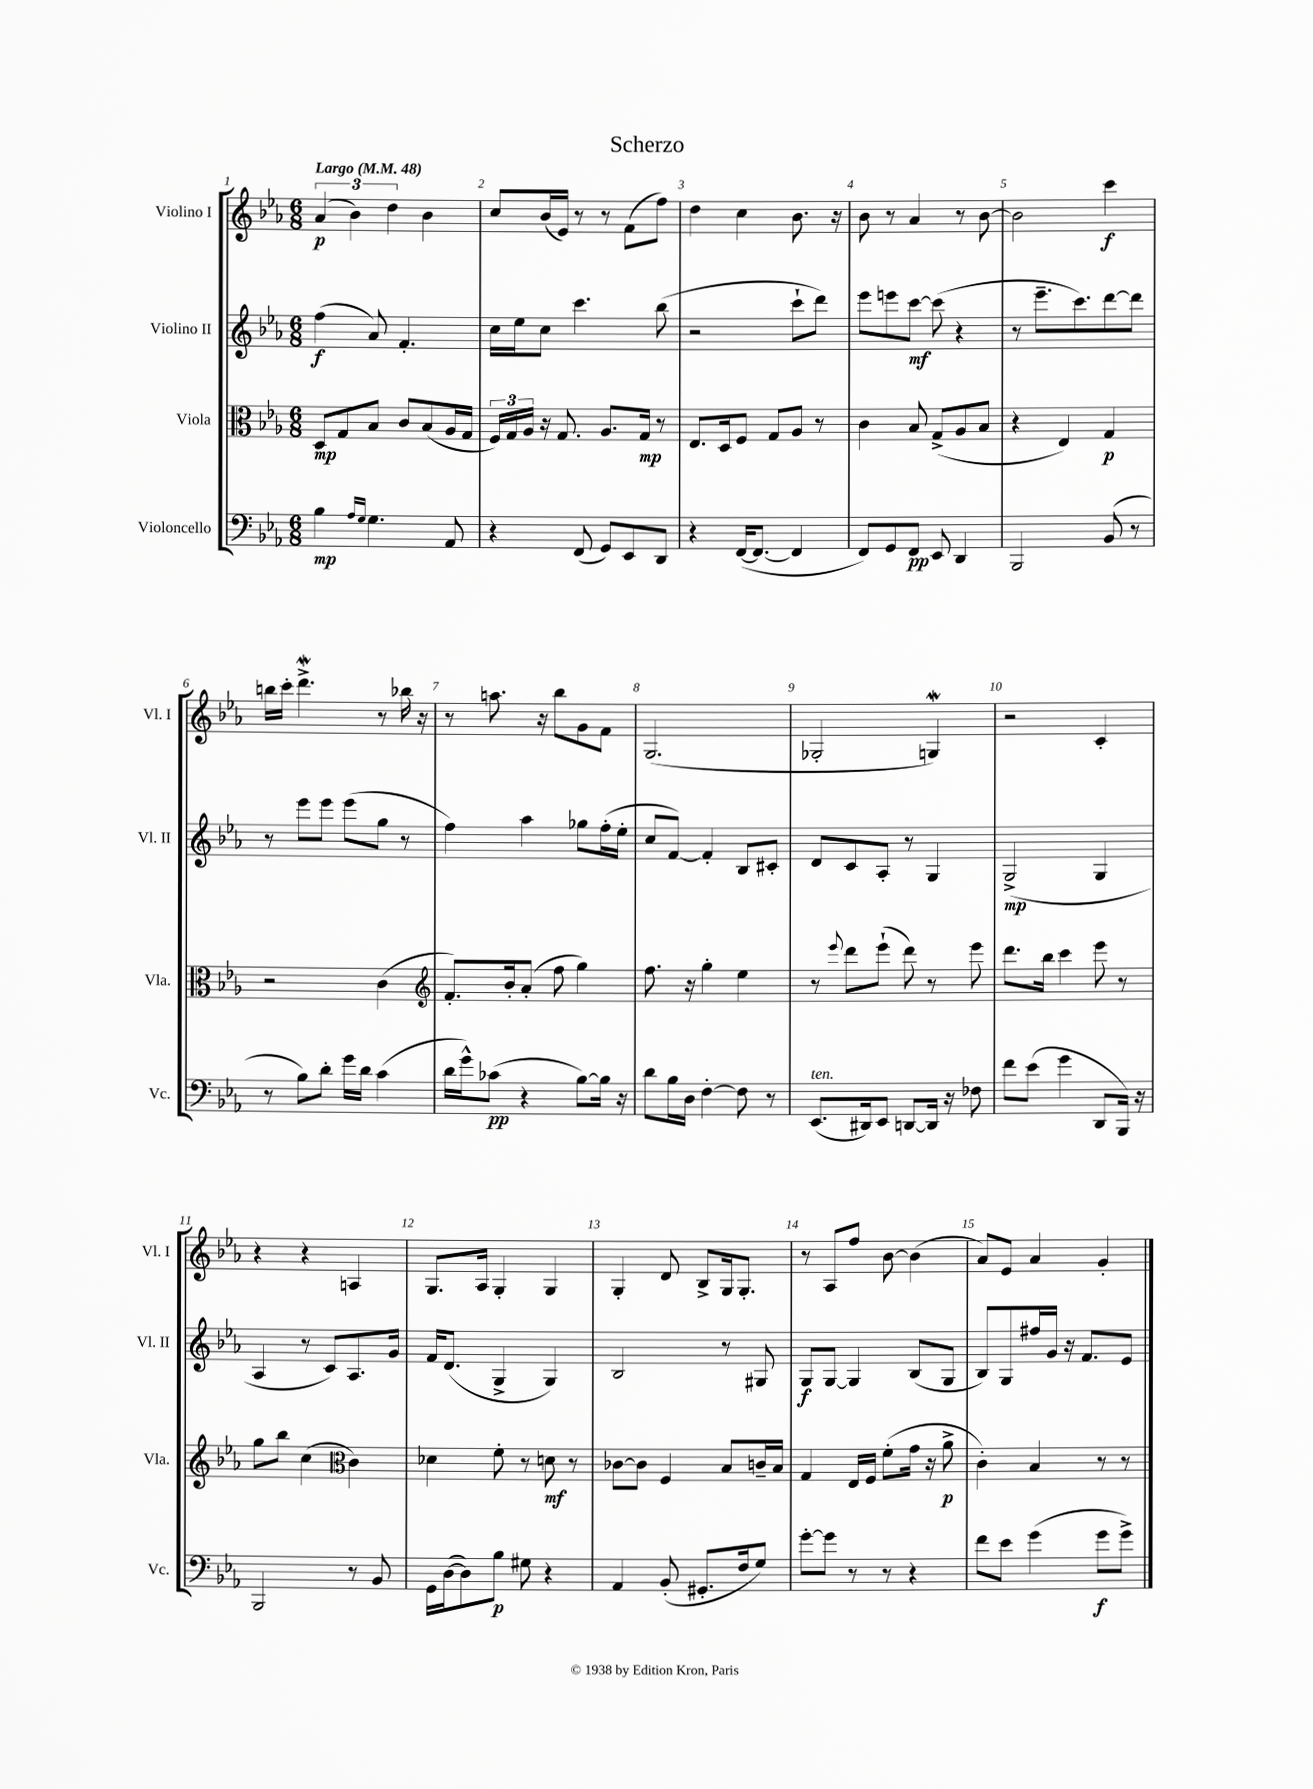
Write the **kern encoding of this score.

**kern	**dynam	**kern	**dynam	**kern	**dynam	**kern	**dynam
*part4	*part4	*part3	*part3	*part2	*part2	*part1	*part1
*staff4	*staff4	*staff3	*staff3	*staff2	*staff2	*staff1	*staff1
*I"Violoncello	*	*I"Viola	*	*I"Violino II	*	*I"Violino I	*
*I'Vc.	*	*I'Vla.	*	*I'Vl. II	*	*I'Vl. I	*
*clefF4	*	*clefC3	*	*clefG2	*	*clefG2	*
*k[b-e-a-]	*	*k[b-e-a-]	*	*k[b-e-a-]	*	*k[b-e-a-]	*
*M6/8	*	*M6/8	*	*M6/8	*	*M6/8	*
*MM48	*	*MM48	*	*MM48	*	*MM48	*
=1	=1	=1	=1	=1	=1	=1	=1
!	!	!	!	!	!	!LO:TX:a:B:t=Largo	!
4B-\	mp	8D/L	mp	(4ff\	f	(6a-/	p
.	.	8G/	.	.	.	.	.
.	.	.	.	.	.	6b-\)	.
16qqA-/LL	.	.	.	.	.	.	.
16qqG/JJ	.	.	.	.	.	.	.
4.G\	.	8B-/J	.	8a-/)	.	.	.
.	.	.	.	.	.	6dd\	.
.	.	8c/L	.	4.f'/	.	.	.
.	.	(8B-/	.	.	.	4b-\	.
8AA-/	.	16A-/L	.	.	.	.	.
.	.	16G/JJ	.	.	.	.	.
=2	=2	=2	=2	=2	=2	=2	=2
4r	.	24F/LL)	.	16cc\LL	.	8cc/L	.
.	.	24G/	.	.	.	.	.
.	.	.	.	16ee-\J	.	.	.
.	.	24A-/JJ	.	.	.	.	.
.	.	16r	.	8cc\J	.	(16b-/L	.
.	.	8.G/	.	.	.	16e-/JJ)	.
(8FF/	.	.	.	4.ccc\	.	8r	.
8GG/L)	.	8.A-/L	.	.	.	8r	.
8EE-/	.	.	.	.	.	(8f\L	.
.	.	16G/Jk	mp	.	.	.	.
8DD/J	.	8r	.	(8bb-\	.	8ff\J)	.
=3	=3	=3	=3	=3	=3	=3	=3
4r	.	8.E-/L	.	2r	.	4dd\	.
.	.	16D/k	.	.	.	.	.
([16FF/KL	.	8F/J	.	.	.	4cc\	.
8.FF/J_	.	.	.	.	.	.	.
.	.	8G/L	.	.	.	.	.
4FF/]	.	8A-/J	.	8ccc`\L	.	8.b-\	.
.	.	8r	.	8ddd\J)	.	.	.
.	.	.	.	.	.	16r	.
=4	=4	=4	=4	=4	=4	=4	=4
8FF/L)	.	4c\	.	8eee-\L	.	8b-\	.
8GG/	.	.	.	8eeen\	.	8r	.
8FF/J	pp	8B-/	.	[8ccc\J	mf	4a-/	.
8EE-/	.	(8G^/L	.	(8ccc\]	.	.	.
4DD/	.	8A-/	.	4r	.	8r	.
.	.	8B-/J	.	.	.	[8b-\	.
=5	=5	=5	=5	=5	=5	=5	=5
2BBB-/	.	4r	.	8r	.	2b-\]	.
.	.	.	.	8.eee-~\L	.	.	.
.	.	4E-/)	.	.	.	.	.
.	.	.	.	8.ccc\)	.	.	.
(8BB-/	.	4G/	p	[8ddd\	.	4ccc\	f
8r	.	.	.	8ddd\J]	.	.	.
!!LO:LB:g=z
=6	=6	=6	=6	=6	=6	=6	=6
8r	.	2r	.	8r	.	16bbn\LL	.
.	.	.	.	.	.	16ccc'\JJ	.
8B-\L)	.	.	.	8eee-\L	.	4.dddW^\	.
8d'\J	.	.	.	8eee-\J	.	.	.
16g\LL	.	.	.	(8eee-\L	.	.	.
16d\JJ	.	.	.	.	.	.	.
(4c\	.	(4c\	.	8gg\J	.	8r	.
.	.	.	.	8r	.	16bb-X\	.
.	.	.	.	.	.	16r	.
=7	=7	=7	=7	=7	=7	=7	=7
*	*	*clefG2	*	*	*	*	*
16d\LL	.	8.f'/L)	.	4ff\)	.	8r	.
16g^^\J)	.	.	.	.	.	.	.
(8c-X\J	pp	.	.	.	.	8.aan\	.
.	.	16b-'/k	.	.	.	.	.
4r	.	(8a-'/J	.	4aa-\	.	.	.
.	.	.	.	.	.	16r	.
.	.	8ff\	.	.	.	8bb-\L	.
[8B-\L)	.	4gg\)	.	8gg-X\L	.	8g\	.
16B-\Jk]	.	.	.	(16ff'\L	.	8f\J	.
16r	.	.	.	16ee-'\JJ	.	.	.
=8	=8	=8	=8	=8	=8	=8	=8
8d\L	.	8.ff\	.	8cc/L	.	(2.G/	.
16B-\L	.	.	.	[8f/J)	.	.	.
16D\JJ	.	16r	.	.	.	.	.
[4F'\	.	4gg'\	.	4f'/]	.	.	.
8F\]	.	4ee-\	.	8B-/L	.	.	.
8r	.	.	.	8c#X'/J	.	.	.
=9	=9	=9	=9	=9	=9	=9	=9
!LO:TX:a:i:t=ten.	!	!	!	!	!	!	!
(8.EE-/L	.	8r	.	8d/L	.	2G-X'/	.
.	.	8qqeee-/	.	.	.	.	.
.	.	8ddd\L	.	8c/	.	.	.
16DD#X/k)	.	.	.	.	.	.	.
8EE-/J	.	(8eee-`\J	.	8A-'/J	.	.	.
[8DDn/L	.	8ddd\)	.	8r	.	.	.
16DD/Jk]	.	8r	.	4G/	.	4GnW/)	.
16r	.	.	.	.	.	.	.
8F-X\	.	8eee-\	.	.	.	.	.
=10	=10	=10	=10	=10	=10	=10	=10
8f\L	.	8.ddd\L	.	(2G^/	mp	2r	.
(8e-\J	.	.	.	.	.	.	.
.	.	16bb-\Jk	.	.	.	.	.
4g\	.	4ccc\	.	.	.	.	.
8DD/L	.	8eee-\	.	4G/	.	4c'/	.
16BBB-/Jk)	.	8r	.	.	.	.	.
16r	.	.	.	.	.	.	.
!!LO:LB:g=z
=11	=11	=11	=11	=11	=11	=11	=11
2BBB-/	.	8gg\L	.	4A-/	.	4r	.
.	.	8bb-\J	.	.	.	.	.
.	.	(4cc\	.	8r	.	4r	.
.	.	.	.	8c/L)	.	.	.
*	*	*clefC3	*	*	*	*	*
8r	.	4c\)	.	8.A-/	.	4An/	.
8BB-/	.	.	.	.	.	.	.
.	.	.	.	16g/Jk	.	.	.
=12	=12	=12	=12	=12	=12	=12	=12
16GG\LL	.	4d-X\	.	16f/KL	.	8.G/L	.
([16D\J	.	.	.	(8.d/J	.	.	.
8D\])	.	.	.	.	.	.	.
.	.	.	.	.	.	16A-/Jk	.
8B-\J	p	8f'\	.	4G^/	.	4G'/	.
8G#X\	.	8r	.	.	.	.	.
4r	.	8dn\	mf	4G/)	.	4G/	.
.	.	8r	.	.	.	.	.
=13	=13	=13	=13	=13	=13	=13	=13
4AA-/	.	[8c-X\L	.	2B-/	.	4G'/	.
.	.	8c-\J]	.	.	.	.	.
(8BB-'/	.	4F/	.	.	.	8d/	.
8.GG#X'/L	.	.	.	.	.	8B-^/L	.
.	.	8B-/L	.	8r	.	16G/k	.
16F/k	.	.	.	.	.	8.G'/J	.
8G/J)	.	16cn~/L	.	8G#X/	.	.	.
.	.	16B-/JJ	.	.	.	.	.
=14	=14	=14	=14	=14	=14	=14	=14
[8g'\L	.	4G/	.	8G/L	f	8r	.
8g\J]	.	.	.	[8G/J	.	8A-/L	.
8r	.	16E-/LL	.	4G/]	.	8ff/J	.
.	.	16F/JJ	.	.	.	.	.
8r	.	(8f'\L	.	.	.	[8b-\	.
4r	.	16g\Jk	.	(8B-/L	.	(4b-\]	.
.	.	16r	.	.	.	.	.
.	.	8a-^\	p	8G/J	.	.	.
=15	=15	=15	=15	=15	=15	=15	=15
8f\L	.	4c'\)	.	8B-/L)	.	8a-/L)	.
8e-\J	.	.	.	8G/	.	8e-/J	.
(4g\	.	4B-/	.	16ff#X/L	.	4a-/	.
.	.	.	.	16g/JJ	.	.	.
.	.	.	.	16r	.	.	.
.	.	.	.	8.f/L	.	.	.
8g\L	f	8r	.	.	.	4g'/	.
8g^\J)	.	8r	.	8e-/J	.	.	.
==	==	==	==	==	==	==	==
*-	*-	*-	*-	*-	*-	*-	*-
